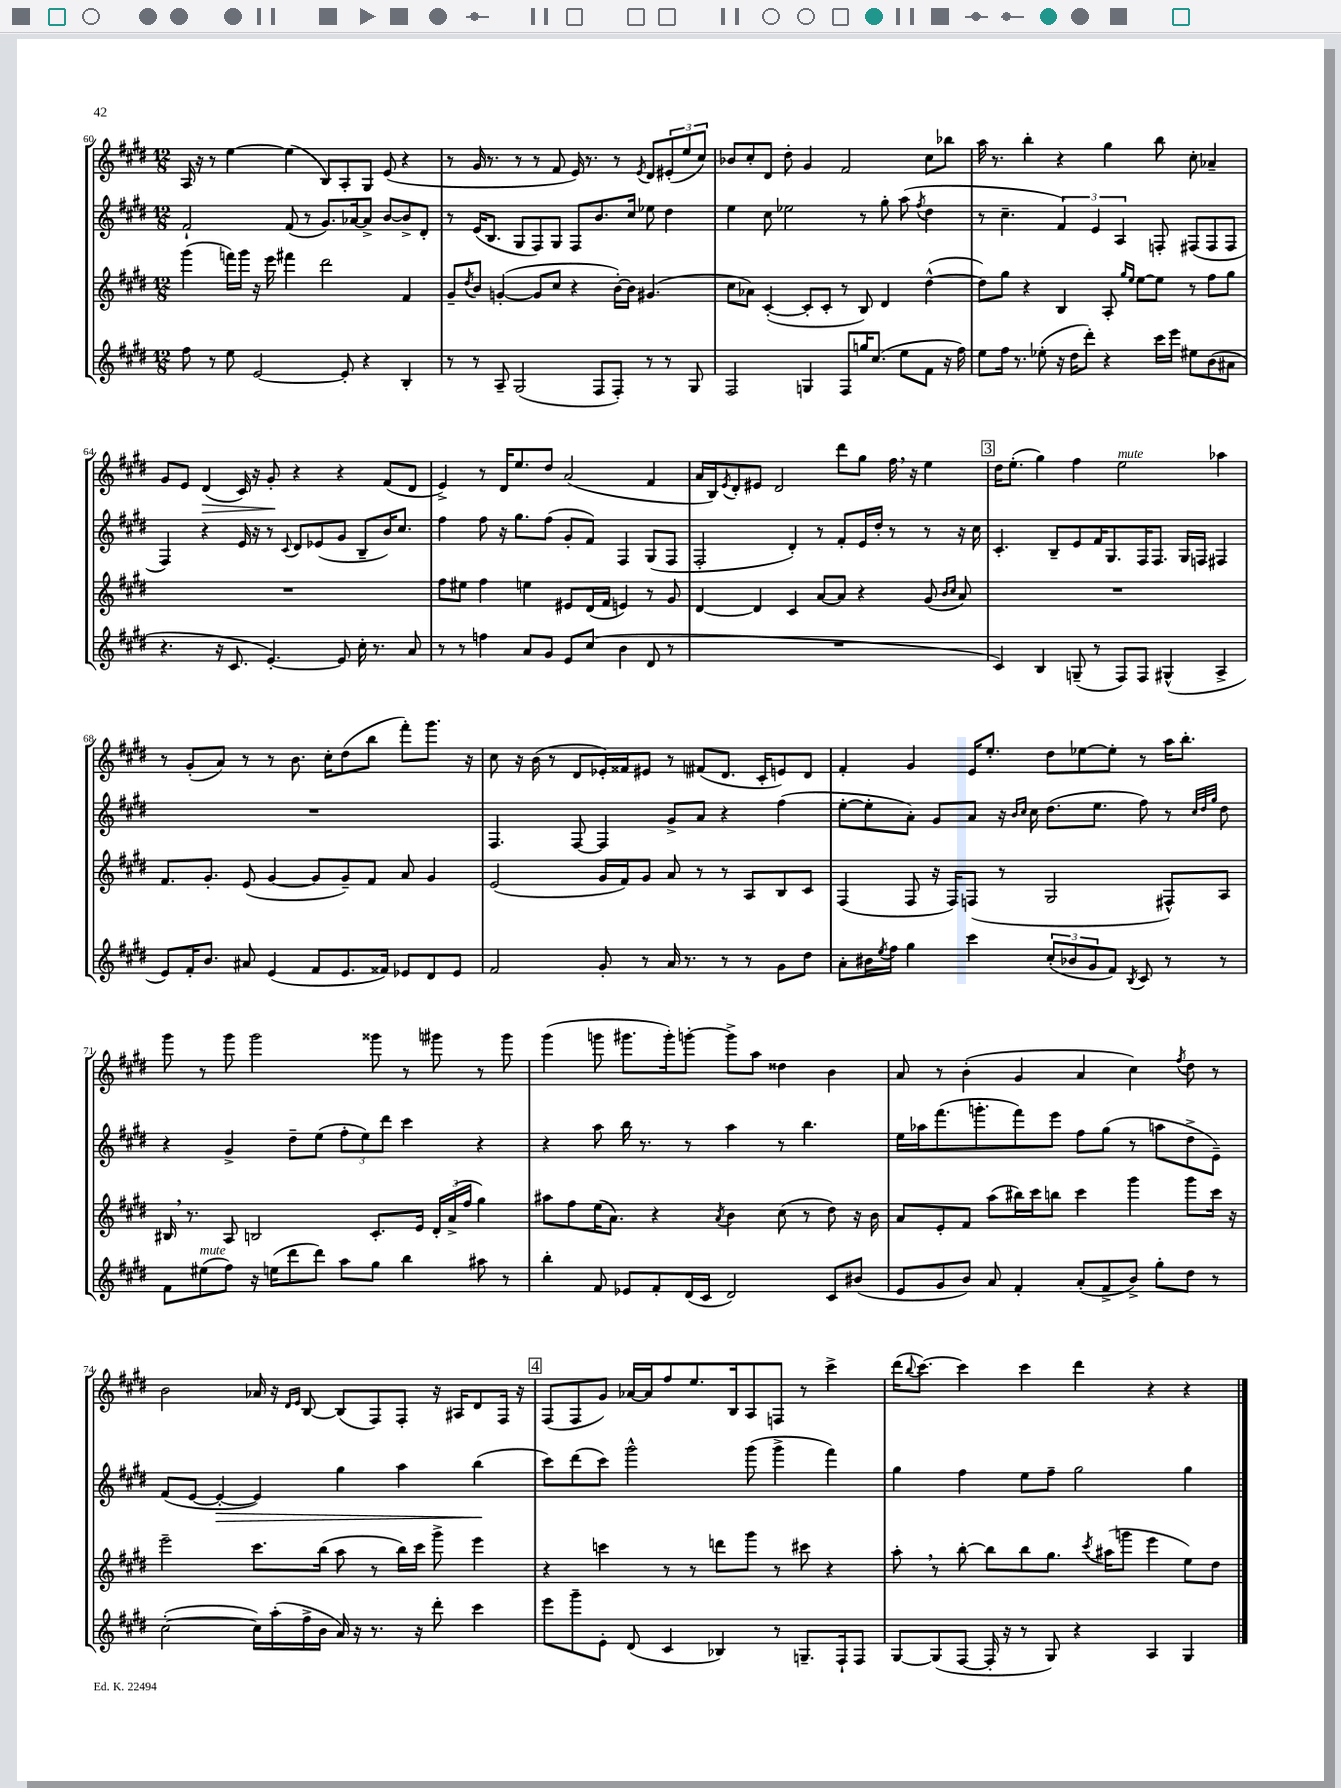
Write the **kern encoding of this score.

**kern	**kern	**kern	**kern
*staff4	*staff3	*staff2	*staff1
*clefG2	*clefG2	*clefG2	*clefG2
*k[f#c#g#d#]	*k[f#c#g#d#]	*k[f#c#g#d#]	*k[f#c#g#d#]
*M12/8	*M12/8	*M12/8	*M12/8
8ff#\	(4ggg#\	2f#`/	16A/
.	.	.	16r
8r	.	.	8r
8ee\	16fff\LL)	.	[4ee\
.	16ggg#\JJ	.	.
[2e/	16r	.	.
.	16eee\	.	.
.	4fff#\	(8f#/	(4ee\]
.	.	8r	.
.	2ddd#\	8.g#/L)	8B/L)
8e'/]	.	.	8A'/
.	.	[16a-/k	.
4r	.	8a-^/]J	8G#/J
.	.	[8b/L	(8e/
4B'/	4f#/	8b^/]	4r
.	.	8d#'/J	.
=	=	=	=
8r	8g#~/L	8r	8r
.	8qdd#/	.	.
8r	8b/J	(16e/LK	16g#/
.	.	8.B/J	8.r
8A~/	([4g'/	.	.
(2G#/	.	8G#/L	8r
.	8g/]L	8F#/)	8r
.	8cc#/J	8G#/J	8f#/
.	4r	8F#/L	16e/)
.	.	.	8.r
8F#/L	.	8.b/	.
8F#'/J)	[16b'\LL)	.	8r
.	16b\]JJ	16cc#/Jk	.
.	.	.	8qe/
8r	(4.g#/	8ee-\	8d#/L
8r	.	4dd#\	(12e#'/
.	.	.	12ee/
8G#/	.	.	.
.	.	.	12cc#/J)
=	=	=	=
2F#/	8cc#\L	4ee\	8b-/L
.	8a-\J)	.	8cc#'/
.	([4c#'/	8cc#\	8d#/J
.	.	2ee-\	8dd#'\
4G/	8c#'/]L	.	4g#/
.	8c#'/J	.	.
8F#/L	8r	.	2f#/
16gg/K	8B/)	8r	.
(8.cc#/J	.	.	.
.	4d#/	8gg#'\	.
8ee\L	.	(8aa\	.
.	.	8qff#/	.
8f#\J	([4dd#^^\	4dd#\	8cc#\L
16r	.	.	8bb-\J
16ff#\)	.	.	.
=	=	=	=
8ee\L	8dd#\]L)	8r	16aa\
.	.	.	8.r
16ff#\Jk	8gg#\J	4.cc#~\	.
8.r	.	.	.
.	4r	.	4bb'\
(8ee-'\	.	.	.
16r	4B/	6f#/)	4r
16dd#\LK	.	.	.
8ddd#'\J)	.	.	.
.	.	6e/	.
4r	8A'/	.	4gg#\
.	.	6A/	.
.	16qqgg#/LL	.	.
.	16qqee/JJ	.	.
.	[8ee\L	.	.
16ccc#\LL	8ee\]J	8F'/	8bb\
16eee\JJ	.	.	.
8ee#\L	8r	(8F#/L	8cc#'\
(8b\	8ff#\L	8F#/	4a-~/
8a#\J	8gg#\J	8F#/J	.
=	=	=	=
4.r	1.r	4F#/)	8g#/L
.	.	.	8e/J
.	.	4r	(4d#/
16r	.	.	.
8.c#/	.	.	.
.	.	16e/	16c#/)
.	.	16r	16r
[4.e'/)	.	8r	8g#'/
.	.	8qqc#/	.
.	.	8d#/L	4r
.	.	(8e-/	.
8e/]	.	8g#/J	4r
16cc#'\	.	8B~/L	.
8.r	.	.	.
.	.	16b/K)	(8f#/L
.	.	8.cc#/J	.
8a/	.	.	8d#/J
=	=	=	=
8r	8ff#\L	4ff#\	4e^/)
8r	8ee#\J	.	.
4ff\	4ff#\	8ff#\	8r
.	.	16r	16d#/LK
.	.	8.gg#\L	8.ee/
8a/L	4ee\	.	.
8g#/J	.	(8ff#\J	8dd#/J
8e/L	8e#/L	8g#'/L	(2a/
(8cc#/J	(16d#/L	8f#/J)	.
.	16f#/JJ	.	.
4b\	4e/)	4F#/	.
8d#/	8r	(8G#/L	4f#/
8r	8g#/	8F#/J	.
=	=	=	=
1.r	[4d#/	2F#'/	16a/LL
.	.	.	16B/J)
.	.	.	8qe/
.	.	.	8d#'/
.	4d#/]	.	8e#/J
.	.	.	2d#/
.	4c#/	4d#'/)	.
.	[8a/L	8r	.
.	8a/]J	8f#'/L	8ddd#\L
.	4r	16e/L	8gg#\J
.	.	16dd#'/JJ	.
.	.	8r	16ff#\
.	.	.	16r
.	(8g#/	8r	4ee\
.	16qqb/LL	.	.
.	16qqcc#/JJ	.	.
.	8a/)	16r	.
.	.	16cc#\	.
=	=	=	=
4c#/)	1.r	4.c#'/	16dd#\LK
.	.	.	(8.ee'\J
4B/	.	.	4gg#\)
.	.	8B~/L	.
(8G~/	.	8e/	4ff#\
8r	.	16f#/K	.
.	.	8.G#/	.
8F#/L)	.	.	2ee\
8F#/J	.	16F#/K	.
.	.	8.F#/J	.
(4G#^^/	.	.	.
.	.	16G#/LL	.
.	.	16F/JJ	.
4A^/	.	4F#/	4aa-\
=	=	=	=
8e/L)	8.f#/L	1.r	8r
16f#'/K	.	.	(8g#'/L
8.b/J	8.g#'/J	.	.
.	.	.	8a/J)
8a#/	(8e/	.	8r
(4e/	[4g#/	.	8r
.	.	.	8.b\
8f#/L	8g#/]L	.	.
.	.	.	16cc#'\LK
8.e/	8g#~/)	.	(8dd#\
.	8f#/J	.	8bb\J
16f##/Jk)	.	.	.
8e-/L	8a/	.	8fff#'\L)
8d#/	4g#/	.	8.ggg#\J
8e-/J	.	.	.
.	.	.	16r
=	=	=	=
2f#/	(2e/	4.F#/	8cc#\
.	.	.	16r
.	.	.	(16b\
.	.	.	8r
.	.	[8F#/	8d#/L
8g#'/	16g#/LL	4F#/]	16e-'/L)
.	16f#/J)	.	16f##/J
8r	8g#/J	.	8e#/J
16a/	8a/	8g#^/L	8r
8.r	.	.	.
.	8r	8a/J	(8f#/L
8r	8r	4r	8.d#/J
8r	8A/L	.	.
.	.	.	16c#'/LK
8g#\L	8B/	(4ff#\	8e/)
8dd#\J	8c#/J	.	8d#/J
=	=	=	=
8a'\L	(4F#/	[8ee'\L	4f#'/
16b#\L	.	8ee'\]	.
8qee/	.	.	.
16ff#\JJ	.	.	.
4gg#\	8F#/	8a'\J)	4g#/
.	16r	8g#/L	.
.	16F#/LK)	.	.
4ccc#\	(8F/J	8a/J	16e/LK
.	.	.	8.ee'/J
.	8r	16r	.
.	.	16qqb/LL	.
.	.	16qqcc#/JJ	.
.	.	16cc#\	.
(12cc#'/L	2G#/	(8.dd#\L	8dd#\L
12b-/	.	.	.
.	.	.	[8ee-\
12g#/	.	.	.
.	.	8.ee\J	.
8f#/J)	.	.	8ee-'\]J
8qB/	.	.	.
8c#/	.	8ff#\)	8r
8r	8F#^^/L)	8r	16aa\LK
.	.	.	8.bb'\J
.	.	32qqcc#/LLL	.
.	.	32qqdd#/	.
.	.	32qqgg#/JJJ	.
8r	8A/J	8dd#\	.
=	=	=	=
8f#\L	16B#/	4r	8ggg#\
.	8.r	.	.
(8ee#\	.	.	8r
8ff#\J)	8A/	4g#^/	8ggg#\
16r	2B/	.	2ggg#\
(16ee\LK	.	.	.
8ddd#\	.	8dd#~\L	.
8ddd#\J)	.	(8ee\J	.
8aa\L	.	12ff#'\L	.
.	.	12ee\)	.
8gg#\J	8.c#'/L	.	8ggg##\
.	.	12ddd#\J	.
4bb\	.	4ccc#\	8r
.	16e/Jk	.	.
.	24d#'/LL	.	8ggg#\
.	(24a^/	.	.
.	24ff#/JJ	.	.
8aa#\	4gg#\)	4r	8r
8r	.	.	8ggg#\
=	=	=	=
4bb'\	8aa#\L	4r	(4ggg#\
.	8ff#\	.	.
8f#/	(16ee\K	8aa\	8ggg\
.	8.a\J)	.	.
8e-/L	.	16bb\	8.ggg#\L
.	.	8.r	.
8f#'/	4r	.	.
.	.	.	16ggg#'\k)
(16d#/L	.	8r	[8ggg'\J
16c#/JJ	.	.	.
.	8qa/	.	.
2d#/)	4b\	4aa\	8ggg^\]L
.	.	.	8aa\J
.	(8cc#\	8r	4dd##\
.	8r	4.bb\	.
8c#/L	8dd#\)	.	4b\
(8b#/J	16r	.	.
.	16b\	.	.
=	=	=	=
8e/L	8a/L	16ee\LL	8a/
.	.	16aa-\J	.
8g#/	8e'/	(8.fff#\	8r
8b/J)	8f#/J	.	(4b'\
.	.	8.ggg'\	.
8a/	(8aa\L	.	.
4f#'/	16bb#\L)	8fff#\)	4g#/
.	16ccc#\J	.	.
.	8bb\J	8eee\J	.
(8a'/L	4ccc#\	8ff#\L	4a/
8f#^/	.	(8gg#\J	.
8b^/J)	4ggg#\	8r	4cc#\)
8gg#'\L	.	8aa\L	.
.	.	.	8qff#/
8dd#\J	8ggg#\L	8dd#^\	8dd#\
8r	16ccc#\Jk	8e~\J)	8r
.	16r	.	.
=	=	=	=
([2cc#'\	2eee~\	(8f#/L	2b\
.	.	[8e/J	.
.	.	4e'/_	.
16cc#\]LL)	8.ccc#\L	4e/])	16a-/
(16aa'\	.	.	16r
.	.	.	16qqd#/LL
.	.	.	16qqe/JJ
16ff#^\	.	.	[8B/
16b\JJ	(16bb\Jk	.	.
16a/)	8aa\	4gg#\	(8B/]L
16r	.	.	.
8.r	8r	.	8F#/)
.	16bb\LL)	4aa\	8F#'/J
16r	16ccc#\JJ	.	.
8ddd#'\	8ggg#^\	.	16r
.	.	.	16A#/LK
4ccc#\	4eee\	(4bb\	8d#/
.	.	.	16F#/Jk
.	.	.	16r
=	=	=	=
8eee\L	4r	8ccc#\L)	(8F#/L
8ggg#~\	.	(8ddd#\	8F#/
8e'\J	4ccc\	8ccc#\J)	8g#/J)
(8d#/	.	2ggg#^^\	[16a-/LL
.	.	.	16a-/]J
4c#/	8r	.	8ff#/
.	8r	.	8.ee/
4B-/)	8ddd\L	.	.
.	.	.	16B/k
.	8ggg#\J	(8ggg#\	8A/
8r	8r	4ggg#^\	8F/J
8.G~/L	8ccc#\	.	8r
.	4r	4fff#\)	4ccc#^\
16F#`/k	.	.	.
8F#/J	.	.	.
=	=	=	=
[8G#/L	8aa'\	4gg#\	(16ddd#\LK
.	.	.	8qqbb/
.	.	.	[8.ccc#\J)
(8G#/]	8r	.	.
[8F#/J	[8bb'\	4ff#\	4ccc#\]
16F#'/]	8bb\]L	.	.
16r	.	.	.
8r	8bb\	8ee\L	4ccc#\
8G#/)	8.gg#\J	8ff#~\J	.
4r	.	2gg#\	4ddd#\
.	8qccc#/	.	.
.	(16aa#\LK	.	.
.	8ggg\J	.	.
4A/	4eee\	.	4r
4G#/	8ee\L)	4gg#\	4r
.	8dd#\J	.	.
==	==	==	==
*-	*-	*-	*-
